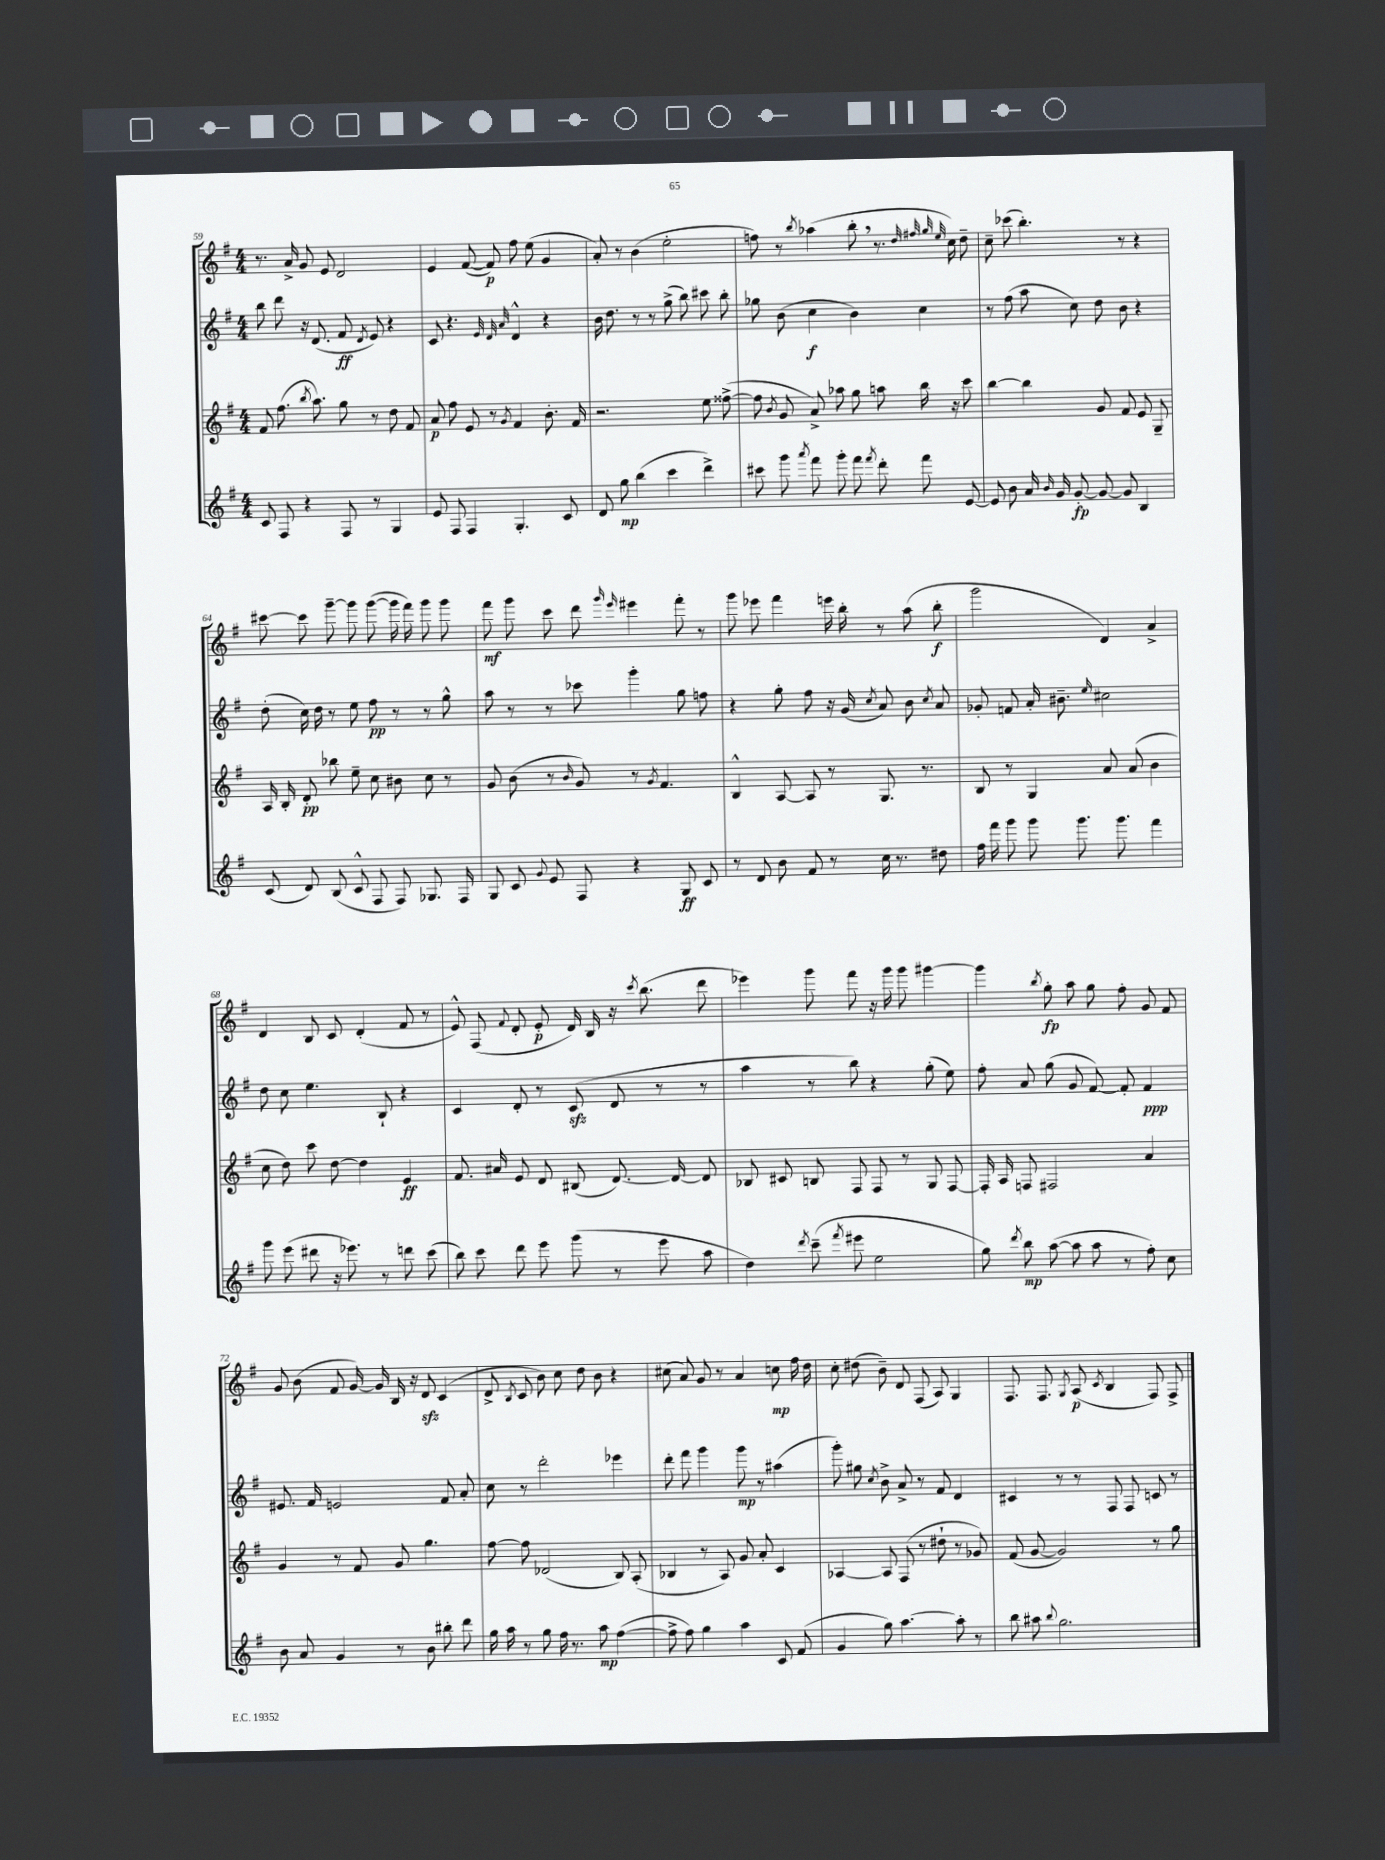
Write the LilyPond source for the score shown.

<<
\new StaffGroup <<
\new Staff = "s0" {
    \clef treble \key g \major \numericTimeSignature \time 4/4
    \autoBeamOff r8. a'16-> g'8 e'8 d'2 |
    e'4 fis'8~( fis'8\p) fis''8 e''8( g'4 |
    a'8-.) r8 b'4( e''2-. |
    f''8) r8 \acciaccatura { b''8 } aes''4( b''8-. \breathe r8. \grace { d''32 fis''32 g''32 e''32 } c''16) d''8-- |
    c''8-- ces'''8( b''4.-.) r8 r4 |
    cis'''8~ cis'''8 g'''8~-- g'''8 g'''8~( g'''16 fis'''16) g'''8 g'''8 |
    fis'''8\mf g'''8 c'''8 d'''8 \grace { g'''16 e'''16 } eis'''4 fis'''8-. r8 |
    g'''8 ees'''8 fis'''4 e'''16 b''16-. r8 a''8( b''8-.\f |
    g'''2 d'4) a'4-> |
    d'4 b8 c'8 d'4-.( fis'8 r8 |
    e'8-^) fis8( \appoggiatura { fis'8 } d'8-. e'8-.\p d'16) b16 r16 \acciaccatura { c'''8 } b''8.( d'''8 |
    ees'''4) g'''8 fis'''8 r16 g'''16 g'''8 gis'''4~ |
    gis'''4 \acciaccatura { b''8 } g''8-.\fp a''8 g''8 fis''8-. g'8 fis'8 |
    g'8 b'8( fis'8 g'16~) g'16 b16 r16 d'8\sfz c'4( |
    d'8-> \acciaccatura { b8 } c'8 b'8) c''8 d''8 b'8 r4 |
    cis''8( a'8) g'8 r8 a'4 c''8\mp fis''16 d''16 |
    c''8-. dis''8( b'8--) d'8 fis8( a8) g4 |
    fis8. fis8. \acciaccatura { g8 } a8\p( \acciaccatura { c'8 } b4 fis8) fis8-> \bar "|." |
}
\new Staff = "s1" {
    \clef treble \key g \major \numericTimeSignature \time 4/4
    \autoBeamOff b''8 d'''8 r16 d'8.( fis'8\ff \acciaccatura { d'8 } e'8) r4 |
    c'8 r4. \grace { e'32 d'32 a'32 } d'4-^ r4 |
    b'16 d''8. r8 r8 g''8->( b''8) cis'''8 b''8-. |
    ges''8 b'8( c''4\f b'4) c''4 |
    r8 fis''8( a''8 c''8) d''8 b'8 r4 |
    d''8-.( c''16) d''16 r8 e''8 fis''8\pp r8 r8 g''8-^ |
    a''8 r8 r8 ces'''8 g'''4-. g''8 f''8 |
    r4 g''8-. fis''8 r16 g'16( \acciaccatura { c''8 } a'8) b'8 \acciaccatura { c''8 } a'8 |
    ges'8-. f'8 a'16-. bis'8.-- \grace { e''16 } cis''2 |
    d''8 c''8 e''4. b8-! r4 |
    c'4 d'8-. r8 c'8\sfz( d'8 r8 r8 |
    a''4 r8 b''8) r4 g''8-.( e''8) |
    fis''8-. a'8 g''8( g'8 fis'8~) fis'8-. fis'4\ppp |
    eis'8. fis'16 e'2 fis'8 a'8-. |
    c''8 r8 d'''2-. ees'''4 |
    d'''8-. fis'''8 g'''4 g'''8\mp r8 ais''4( |
    g'''8-.) gis''8 \acciaccatura { c''8 } b'8-> a'8-> r8 fis'8 d'4 |
    cis'4 r8 r8 fis8 fis8 c'8 r8 \bar "|." |
}
\new Staff = "s2" {
    \clef treble \key g \major \numericTimeSignature \time 4/4
    \autoBeamOff fis'8 fis''8.( \acciaccatura { b''8 } a''8.) g''8 r8 d''8 fis'8 |
    a'8\p fis''8 e'8 r8 \acciaccatura { g'8 } fis'4 b'8.-. fis'16 |
    r2. e''8 fisis''8~->( |
    fisis''8 \acciaccatura { b'8 } g'8 a'8->) aes''8 g''8 a''8 b''16 r16 c'''8 |
    b''4~ b''4 g'8 fis'8 e'8 g8-- |
    a16 b16-. d'8-.\pp bes''8 e''8-- c''8 bis'8 c''8 r8 |
    g'8 b'8( r8 \grace { b'16 } g'8) r8 \acciaccatura { g'8 } fis'4. |
    b4-^ a8~ a8 r8 g8. r8. |
    b8 r8 g4 a'8 a'8( b'4 |
    c''8 d''8) c'''8 d''8~ d''4 e'4\ff |
    fis'8. ais'16 e'8 d'8 bis8( d'8.~) d'16~ d'8 |
    bes8 cis'8 b8 fis8 fis8 r8 g8 fis8~ |
    fis16-. a16 f8 fis2 a'4 |
    g'4 r8 fis'8 g'8 g''4. |
    fis''8~ fis''8 des'2( b8) a8-.( |
    bes4 r8 a8) g'8 a'8-. c'4 |
    aes4~ aes8 fis8( r8 dis''8-! r8 ges'8) |
    fis'8( g'8~ g'2) r8 g''8 \bar "|." |
}
\new Staff = "s3" {
    \clef treble \key g \major \numericTimeSignature \time 4/4
    \autoBeamOff c'8 fis8 r4 fis8 r8 g4 |
    e'8 fis8 fis4 g4.-. c'8 |
    d'8 g''8\mp b''4( c'''4 d'''4->) |
    cis'''8 g'''8 \acciaccatura { a'''8 } fis'''8 g'''8-. fis'''8 \acciaccatura { fis'''8 } d'''8-. fis'''8 e'8~ |
    e'8 b'8 a'16 \grace { b'16 } g'16 g'8~-.\fp g'8~ g'8 b4 |
    c'8( d'8) b8( c'8-^ fis8 fis8) ges8. fis16 |
    g8 c'8 \appoggiatura { g'8 } e'8 fis8 r4 g8\ff c'8 |
    r8 d'8 b'8 fis'8 r8 c''16 r8. dis''8 |
    fis''16 fis'''16 g'''8 g'''8 g'''8. g'''8. fis'''4 |
    g'''8 e'''8( dis'''8 r16 ees'''8.) r8 d'''8 c'''8( |
    b''8) c'''8 d'''8 e'''8 g'''8( r8 e'''8 a''8 |
    d''4) \acciaccatura { d'''8 } c'''8--( \acciaccatura { fis'''8 } eis'''8 e''2 |
    g''8) \acciaccatura { d'''8 } b''8\mp a''8~( a''8 a''8 r8 fis''8-.) c''8 |
    b'8 a'8 g'4 r8 b'8 bis''8-. d'''8 |
    g''16 a''16 r8 g''8 fis''16 r8. a''8\mp fis''4~( |
    fis''8-> fis''8) g''4 a''4 c'8 fis'8( |
    g'4 g''8) a''4.~ a''8-. r8 |
    b''8 ais''8 \appoggiatura { b''8 } g''2. \bar "|." |
}
>>
>>
\layout { \context { \Score currentBarNumber = #59 } }
